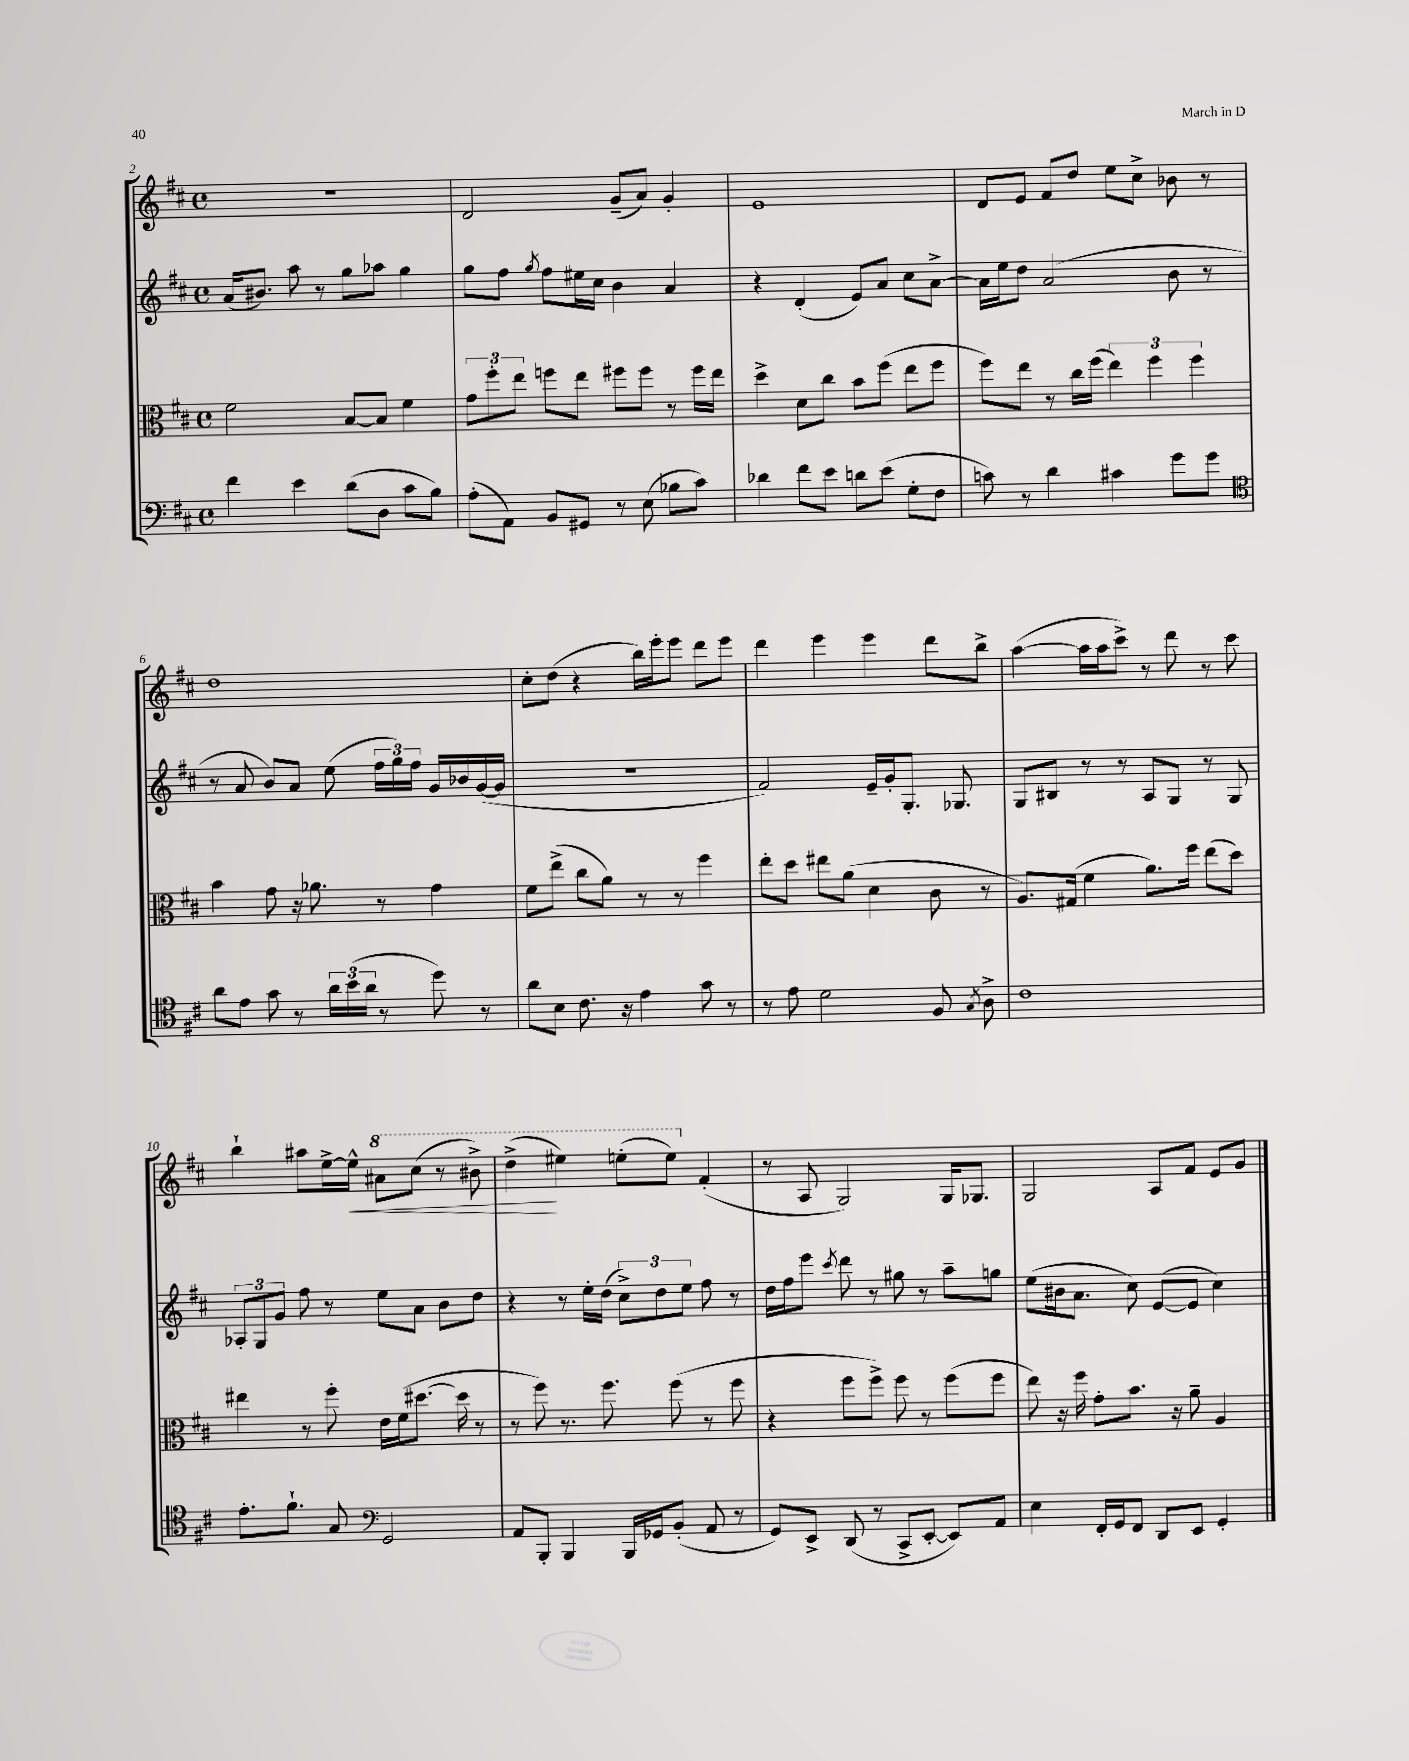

**kern	**kern	**kern	**kern
*staff4	*staff3	*staff2	*staff1
*clefF4	*clefC3	*clefG2	*clefG2
*k[f#c#]	*k[f#c#]	*k[f#c#]	*k[f#c#]
*M4/4	*M4/4	*M4/4	*M4/4
*met(c)	*met(c)	*met(c)	*met(c)
4f#	2f#	(16a	1r
.	.	8.b#)	.
4e	.	8aa	.
.	.	8r	.
(8d	[8B	8gg	.
8D	8B]	8aa-	.
8c#	4f#	4gg	.
8B)	.	.	.
=	=	=	=
(8A'	12g	8gg	2d
.	12ff#'	.	.
8AA)	.	8ff#	.
.	12ee	.	.
.	.	8qgg	.
8BB	8ff	8ff#	.
8GG#	8ee	16ee#	.
.	.	16cc#	.
8r	8ff#	4b	(8g~
(8E	8ff#	.	8a)
8B-	8r	4a	4g'
8c#)	16ff#	.	.
.	16ee	.	.
=	=	=	=
4d-	4dd^	4r	1e
8f#	8d	(4d'	.
8e	8cc#	.	.
8d	8b	8e)	.
(8e	(8ff#	8a	.
8G'	8ee	8cc#	.
8F#	8ff#	[8a^	.
=	=	=	=
8c)	8ff#)	16a]	8d
.	.	16ee	.
8r	8ee	8dd	8e
4d	8r	(2a	8f#
.	16cc#	.	8dd
.	(16ff#	.	.
4c#	6ee)	.	8ee
.	.	.	8cc#^
.	6ff#	.	.
8g	.	8b	8b-
.	6ff#	.	.
8g	.	8r	8r
=	=	=	=
*clefC4	*	*	*
8a	4b	8r	1dd
8e	.	8a	.
8g	8g	8b)	.
8r	16r	8a	.
.	8.a-	.	.
24a	.	(8ee	.
(24b	.	.	.
24a	.	.	.
8r	8r	24ff#	.
.	.	24gg)	.
.	.	24ff#	.
8dd)	4g	16g	.
.	.	16b-	.
8r	.	([16g	.
.	.	16g]	.
=	=	=	=
8a	8f#	1r	8cc#'
8B	(8ee^	.	(8dd
8.c#	8cc#	.	4r
.	8a)	.	.
16r	.	.	.
4e	8r	.	16bb)
.	.	.	16eee'
.	8r	.	8eee
8g	4ff#	.	8ddd
8r	.	.	8eee
=	=	=	=
8r	8ee'	2f#)	4ddd
8e	8dd	.	.
2d	8ee#	.	4eee
.	(8a	.	.
.	4d	16e~	4eee
.	.	16g'	.
.	.	8.G'	.
8F#	8c#	.	8ddd
.	.	8.G-	.
8qG	.	.	.
8A^	8r	.	8bb^
=	=	=	=
1c#	8.A)	8G	([4aa
.	.	8B#	.
.	(16G#	.	.
.	4f#	8r	16aa]
.	.	.	16aa
.	.	8r	8ccc#^)
.	8.a)	8A	8r
.	.	8G	8ddd
.	16ff#	.	.
.	(8ee	8r	8r
.	8dd)	8G	8ccc#
=	=	=	=
8.e'	4ee#	12A-'	4bb`
.	.	12G	.
.	.	12g	.
8.f#`	.	.	.
.	8r	8ff#	8aa#
8G	8ff#'	8r	[16ee^
.	.	.	16ee^^]
*clefF4	*	*	*
2GG	16e	8ee	8aa#
.	(16f#	.	.
.	[8.dd#	8a	(8ccc#
.	.	8b	8r
.	16dd#]	.	.
.	8r	8dd	8bb#^)
=	=	=	=
8AA	8r	4r	(4ddd^
8BBB'	8ff#)	.	.
4BBB	8.r	8r	4eee#)
.	.	16ee'	.
.	8.ff#	(16dd	.
16BBB	.	12cc#^)	(8eee'
16GG-	.	.	.
.	.	12dd	.
(8BB'	(8ff#	.	8eee)
.	.	12ee	.
8AA	8r	8ff#	(4f#'
8r	8ff#	8r	.
=	=	=	=
8GG)	4r	16dd	8r
.	.	16ff#	.
8EE^	.	8eee	8A
.	.	8qccc#	.
(8DD	8ff#	8ddd	2G)
8r	8ff#^)	8r	.
8CC#^	8ff#	8gg#	.
[8EE'	8r	8r	.
8EE])	(8ff#	8aa~	16G
.	.	.	8.G-
8AA	8ff#	8gg	.
=	=	=	=
4E	8ee)	(8ee	2G
.	16r	16b#	.
.	16ff#	8.a	.
16FF#'	8g'	.	.
16GG	.	.	.
8FF#	8.b	8cc#)	.
8DD	.	([8e	8A
.	16r	.	.
8EE	8a~	8e]	8f#
4GG'	4A	4cc#)	8e
.	.	.	8g
==	==	==	==
*-	*-	*-	*-
